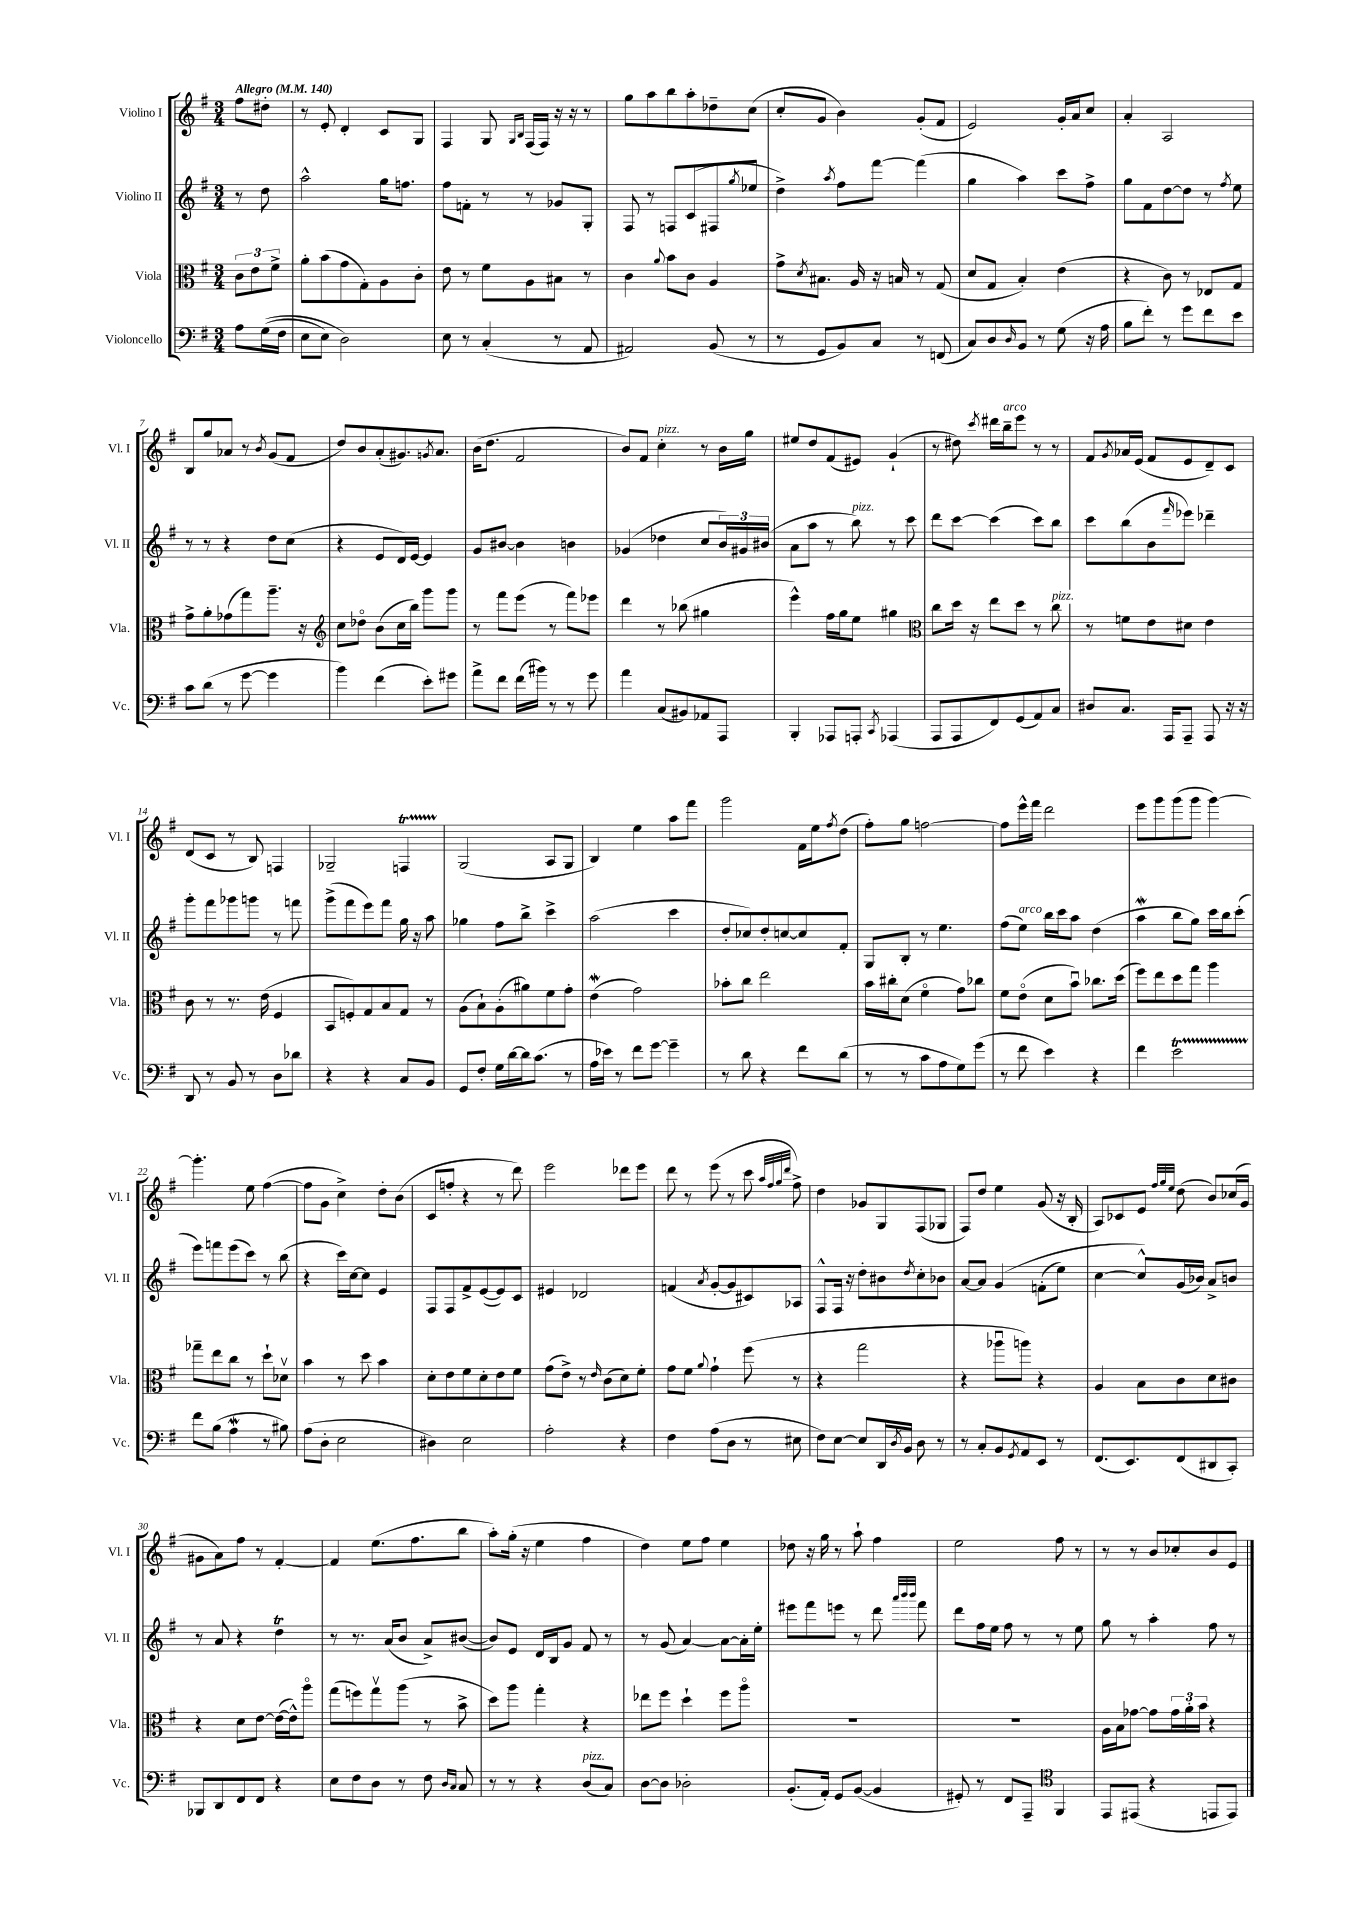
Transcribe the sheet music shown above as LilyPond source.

<<
\new StaffGroup <<
\new Staff = "s0" \with { instrumentName = "Violino I" shortInstrumentName = "Vl. I" } {
    \clef treble \key g \major \numericTimeSignature \time 3/4 \partial 4 \tempo "Allegro" 4 = 140
    fis''8 dis''8-. |
    r8 e'8-. d'4-. c'8 g8 |
    fis4 g8 \grace { g16 b16 } fis16( fis16) r16 r16 r8 |
    g''8 a''8 b''8 a''8-. des''8-- c''8( |
    c''8-. g'8 b'4) g'8-.( fis'8 |
    e'2) g'16-. a'16 c''8 |
    a'4-. a2 |
    b8 g''8 aes'8 r8 \acciaccatura { b'8 } g'8( fis'8 |
    d''8) b'8 a'8-.( gis'8.) \acciaccatura { g'8 } a'8. |
    b'16( d''8. fis'2 |
    b'8) fis'8 c''4-.^\markup { \italic "pizz." } r8 b'16 g''16 |
    eis''8 d''8 fis'8( eis'8) g'4-!( |
    r8 dis''8) \acciaccatura { c'''8 } dis'''16 b''16--^\markup { \italic "arco" } e'''8 r8 r8 |
    fis'8 \acciaccatura { g'8 } aes'16 e'16( fis'8 e'8 d'8--) c'8 |
    d'8( c'8 r8 b8) f4 |
    ges2-- f4\startTrillSpan |
    g2\stopTrillSpan( a8 g8 |
    b4) e''4 a''8 fis'''8 |
    g'''2 fis'16 e''16 \acciaccatura { fis''8 } d''8( |
    fis''8-.) g''8 f''2~ |
    f''8 e'''16-^ fis'''16 d'''2 |
    e'''8 g'''8 g'''8( g'''8 g'''4~) |
    g'''4.-. e''8 fis''4~( |
    fis''8 g'8 c''4->) d''8-. b'8( |
    c'8 f''8-. r4 r8 d'''8) |
    e'''2 des'''8 e'''8 |
    d'''8 r8 e'''8( r8 c'''8 \grace { a''32 fis''32 g''32 d'''32 } fis''8->) |
    d''4 ges'8 g8 fis8( ges8 |
    fis8) d''8 e''4 g'8( r16 b16-. |
    a8) ces'8 e'8 \grace { fis''32 g''32 e''32 } d''8( b'8) ces''16( g'16 |
    gis'8 a'8) fis''8 r8 fis'4~-. |
    fis'4 e''8.( fis''8. b''8 |
    a''8-.) g''16-.( r16 e''4 fis''4 |
    d''4) e''8 fis''8 e''4 |
    des''8 r16 g''16 r8 a''8-! fis''4 |
    e''2 fis''8 r8 |
    r8 r8 b'8 ces''8-. b'8 e'8 \bar "|." |
}
\new Staff = "s1" \with { instrumentName = "Violino II" shortInstrumentName = "Vl. II" } {
    \clef treble \key g \major \numericTimeSignature \time 3/4 \partial 4
    r8 d''8 |
    a''2-^ g''16 f''8. |
    fis''8 f'8-. r8 r8 ges'8 g8-. |
    fis8 r8 f8 c'8( fis8 \acciaccatura { g''8 } ees''8 |
    d''4->) \acciaccatura { a''8 } fis''8 fis'''8~ fis'''4( |
    g''4 a''4) c'''8 fis''8-> |
    g''8 fis'8 d''8~ d''8 r8 \acciaccatura { fis''8 } e''8 |
    r8 r8 r4 d''8 c''8( |
    r4 e'8 d'16) e'16~ e'4 |
    g'8 bis'8~ bis'4 b'4 |
    ges'4( des''4 c''8 \tuplet 3/2 { b'16) gis'16 bis'16( } |
    a'8 a''8 r8 b''8^\markup { \italic "pizz." }) r8 c'''8 |
    d'''8 c'''8~ c'''4( c'''8) b''8 |
    c'''8 b''8( b'8 \grace { fis'''16 } ees'''8) des'''4-- |
    g'''8-. fis'''8 ges'''8 g'''8 r8 f'''8 |
    g'''8->( fis'''8 e'''8) fis'''8 g''16 r16 a''8 |
    ges''4 fis''8 b''8-> c'''4-> |
    a''2( c'''4 |
    d''8-. ces''8) d''8-. c''8~ c''8 fis'8-. |
    g8 b8-. r8 e''4. |
    fis''8( e''8^\markup { \italic "arco" }) b''16 c'''16 a''8 d''4( |
    a''4\mordent b''8 g''8) c'''16 b''16 c'''8-.( |
    e'''8) f'''8 e'''8( c'''8) r8 b''8( |
    r4 c'''16) c''16~ c''8 e'4 |
    fis8 fis8 fis'8-> e'8~( e'8) c'8 |
    eis'4 des'2 |
    f'4( \acciaccatura { a'8 } g'8~-. g'8 cis'8) aes8 |
    fis8-^ fis16 r16 d''8-. bis'8 \acciaccatura { d''8 } c''8-. bes'8 |
    a'8~ a'8 g'4\( f'8-.( e''8) |
    c''4~ c''8-^\) g'16( bes'16) a'8-> b'8 |
    r8 a'8 r4 d''4\trill |
    r8 r8. a'16( b'8 a'8->) bis'8~( |
    bis'8) e'8 d'16 b16 g'8 fis'8 r8 |
    r8 g'8( a'4~) a'8~ a'16-. e''16-. |
    eis'''8 fis'''8 e'''8 r8 d'''8 \grace { a'''32 b'''32 b'''32 } fis'''8 |
    d'''8 fis''16 e''16 fis''8 r8 r8 e''8 |
    g''8 r8 a''4-. fis''8 r8 \bar "|." |
}
\new Staff = "s2" \with { instrumentName = "Viola" shortInstrumentName = "Vla." } {
    \clef alto \key g \major \numericTimeSignature \time 3/4 \partial 4
    \tuplet 3/2 { c'8 e'8 fis'8-> } |
    a'8-. b'8( g'8 g8-.) a8 c'8-. |
    e'8 r8 fis'8 a8 bis8 r8 |
    c'4 \appoggiatura { a'8 } b'8 c'8 a4 |
    g'8-> \acciaccatura { d'8 } bis8. a16 r16 b16 r8 g8( |
    d'8 g8 b4-.) e'4( |
    r4 c'8) r8 ees8 g8 |
    g'8-> a'8-. ges'8( g''8) a''8.-- r16 |
    \clef treble c''8 des''8\flageolet b'8( c''16 b''16) g'''8 g'''8 |
    r8 fis'''8 e'''8( r8 fis'''8) ees'''8 |
    d'''4 r8 bes''8( gis''4 |
    e'''4-^) fis''16 g''16 e''8 gis''4 |
    \clef alto c''8 d''16 r16 e''8 d''8 r8 c''8^\markup { \italic "pizz." } |
    r8 f'8 e'8 dis'8 e'4 |
    c'8 r8 r8. e'16( fis4 |
    b,8 f8-.) g8 b8 g8 r8 |
    a8( b8-!) a8-.( ais'8) fis'8 g'8-. |
    e'4\mordent( g'2) |
    bes'8-. c''8 e''2 |
    b'16 cis''16-. d'8( fis'4\flageolet g'8) ces''8 |
    fis'8 e'8\flageolet( d'8 b'8\downbow) ces''8. d''16( |
    fis''8) e''8 d''8 g''8 a''4 |
    ges''8-- e''8 c''8 r8 d''8-! des'8\upbow |
    b'4 r8 d''8 b'4 |
    d'8-. e'8 fis'8 d'8-. e'8 fis'8 |
    g'8( e'8->) r8 \grace { e'16 } c'8( d'8) fis'8-. |
    g'8 fis'8 \appoggiatura { a'8 } g'4-! fis''8( r8 |
    r4 g''2 |
    r4 aes''8\downbow a''8) r4 |
    a4 b8 c'8 d'8 cis'8 |
    r4 d'8 e'8~ e'16~( e'16-^) a''8\flageolet |
    g''8( f''8) g''8\upbow a''8( r8 b'8-> |
    d''8) a''8 g''4-. r4 |
    ees''8 fis''8 d''4-! fis''8 a''8\flageolet |
    R2. |
    R2. |
    a16 b16 ges'8~ ges'8 \tuplet 3/2 { ges'16 a'16-. b'16 } r4 \bar "|." |
}
\new Staff = "s3" \with { instrumentName = "Violoncello" shortInstrumentName = "Vc." } {
    \clef bass \key g \major \numericTimeSignature \time 3/4 \partial 4
    a8 g16(\( fis16 |
    e8 e8) d2\) |
    e8 r8 c4-.( r8 a,8 |
    ais,2) b,8( r8 |
    r8 g,8 b,8) c8 r8 f,8( |
    c8) d8 \grace { d16 } b,8 r8 g8( r16 a16 |
    b8 fis'8-.) r8 g'8 fis'8 e'8 |
    c'8 d'8( r8 g'8~ g'4 |
    b'4) fis'4( e'8-.) gis'8 |
    a'8-> fis'8 fis'16( bis'16) r8 r8 g'8 |
    a'4 c8( bis,8) aes,8 a,,8 |
    b,,4-. aes,,8 a,,8-. \acciaccatura { c,8 } aes,,4( |
    a,,8 a,,8 fis,8) g,8( a,8) c8 |
    dis8 c8. a,,16 a,,8-- a,,8 r16 r16 |
    d,8 r8 b,8 r8 d8 des'8 |
    r4 r4 c8 b,8 |
    g,8 fis8-. g16 d'16~ d'16 c'8.( r8 |
    a16 ees'16) r8 fis'8 g'8~ g'4-- |
    r8 d'8 r4 fis'8 d'8( |
    r8 r8 c'8 a8 g8) g'8( |
    r8 fis'8 e'4) r4 |
    fis'4 e'2\startTrillSpan |
    fis'8\stopTrillSpan b8( a4\mordent r8 bis8) |
    a8( d8-. e2 |
    dis4) e2 |
    a2-. r4 |
    fis4 a8( d8 r8 eis8 |
    fis8) e8~ e8 d,16 \acciaccatura { d8 } b,16 d8 r8 |
    r8 c8-. b,8 \acciaccatura { g,8 } a,8 e,8 r8 |
    fis,8.( e,8.) fis,8( dis,8 c,8-.) |
    bes,,8 d,8 fis,8 fis,8 r4 |
    e8 fis8 d8 r8 fis8 \grace { d16 c16 } c8 |
    r8 r8 r4 d8^\markup { \italic "pizz." }( c8) |
    d8~ d8 des2-. |
    b,8.-.( a,16-.) g,8 b,8~( b,4 |
    gis,8-.) r8 fis,8 a,,8-- \clef tenor fis,4 |
    e,8 eis,8( r4 e,8 e,8) \bar "|." |
}
>>
>>
